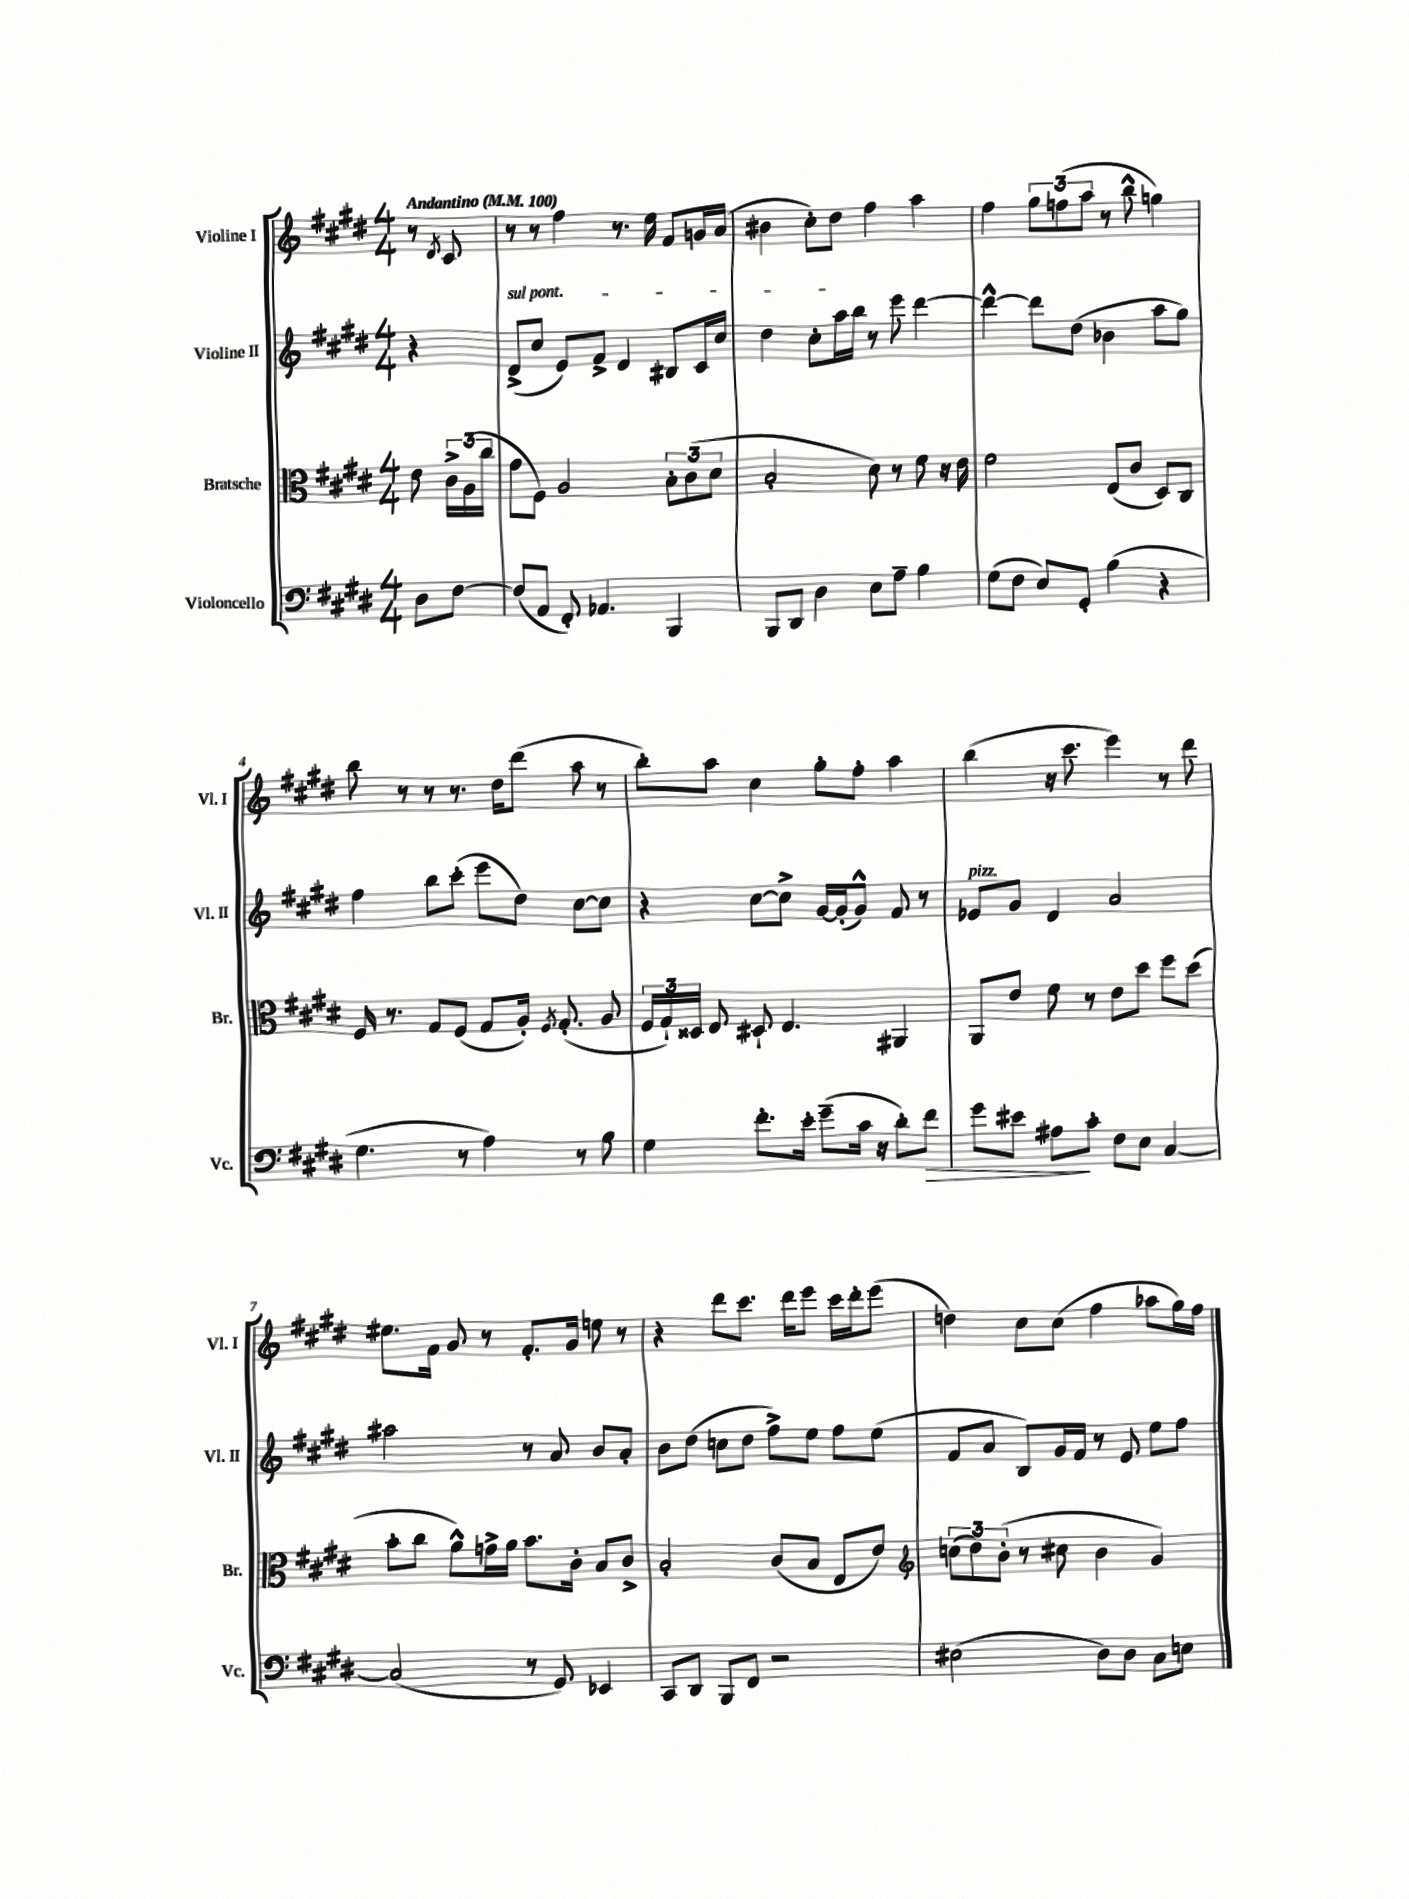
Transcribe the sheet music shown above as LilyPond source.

<<
\new StaffGroup <<
\new Staff = "s0" \with { instrumentName = "Violine I" shortInstrumentName = "Vl. I" } {
    \clef treble \key e \major \numericTimeSignature \time 4/4 \partial 4 \tempo "Andantino" 4 = 100
    \autoBeamOff r8 \acciaccatura { dis'8 } cis'8 |
    r8 r8 fis''4 r8. e''16 fis'8[ g'16 a'16]( |
    bis'4 cis''8[-.) dis''8] fis''4 a''4 |
    fis''4 \tuplet 3/2 { gis''8[ f''8( a''8] } r8 b''8-^ g''4) |
    b''8 r8 r8 r8. dis''16[ dis'''8]( a''8 r8 |
    b''8[-.) a''8] cis''4 gis''8[-. fis''8]-. a''4 |
    b''4( r16 cis'''8. e'''4) r8 dis'''8 |
    eis''8.[ fis'16] gis'8 r8 fis'8.[-. gis'16] e''8 r8 |
    r4 dis'''8[ cis'''8.] dis'''16[ e'''8] cis'''16[ dis'''16-. e'''8]( |
    d''4) cis''8[ cis''8]( fis''4 aes''8[ gis''16) fis''16] \bar "|." |
}
\new Staff = "s1" \with { instrumentName = "Violine II" shortInstrumentName = "Vl. II" } {
    \clef treble \key e \major \numericTimeSignature \time 4/4 \partial 4
    \autoBeamOff r4 |
    \once \override TextSpanner.bound-details.left.text = \markup { \italic "sul pont." } dis'8[->\startTextSpan( cis''8] e'8[) fis'8]-> dis'4 bis8[ cis'16 cis''16] |
    dis''4 cis''8[-. a''16 b''16]\stopTextSpan r8 e'''8 dis'''4~ |
    dis'''4~-^ dis'''8[ dis''8]( bes'4 a''8[ gis''8]) |
    fis''4 b''8[ cis'''8]-.( e'''8[ dis''8]) cis''8[~ cis''8] |
    r4 cis''8[~ cis''8]-> gis'16[~ gis'16-.( gis'8]-^) fis'8 r8 |
    ees'8[^\markup { \italic "pizz." } gis'8] dis'4 a'2 |
    ais''2 r8 a'8 b'8[ a'8]-. |
    b'8[ dis''8]( c''8[ dis''8] fis''8[->) e''8] fis''8[ e''8]( |
    fis'8[ a'8] b8[) gis'16 fis'16] r8 e'8 e''8[ fis''8] \bar "|." |
}
\new Staff = "s2" \with { instrumentName = "Bratsche" shortInstrumentName = "Br." } {
    \clef alto \key e \major \numericTimeSignature \time 4/4 \partial 4
    \autoBeamOff e'8 \tuplet 3/2 { cis'16[-> a16( cis''16] } |
    gis'8[ fis8]) a2 \tuplet 3/2 { b8[-. cis'8( dis'8] } |
    b2-. dis'8) r8 fis'8 r16 e'16 |
    fis'2 e8[( cis'8] dis8[) cis8] |
    fis16 r8. gis8[ fis8]( gis8[ a16]-.) \acciaccatura { fis8 } gis8.-.( a8 |
    \tuplet 3/2 { fis16[ gis16-!) disis16] } e8 dis8-! e4. ais,4 |
    a,8[ e'8] fis'8 r8 e'8[ dis''8] fis''8[ dis''8]( |
    b'8[-. cis''8] a'8[-^) g'16-> a'16] b'8.[ cis'16]-. b8[ cis'8]-> |
    b2-. cis'8[( b8] e8[ e'8]) |
    \clef treble \tuplet 3/2 { c''8[( dis''8) b'8]-.( } r8 cis''8 b'4 gis'4) \bar "|." |
}
\new Staff = "s3" \with { instrumentName = "Violoncello" shortInstrumentName = "Vc." } {
    \clef bass \key e \major \numericTimeSignature \time 4/4 \partial 4
    \autoBeamOff dis8[ fis8]~ |
    fis8[( a,8] fis,8-.) aes,4. b,,4 |
    b,,8[ dis,8] dis4 e8[ a8]-- b4 |
    gis8[( fis8] e8[) gis,8]-. b4( r4 |
    gis4. r8 a4) r8 b8 |
    gis4 fis'8.[-. e'16]-. gis'8[--( cis'16] r16 dis'8[-.) fis'8]\> |
    gis'8[ eis'8] ais8[\! cis'8]-. fis8[ e8] cis4~ |
    cis2( r8 gis,8) ees,4 |
    cis,8[ dis,8] b,,8[ fis,8] r2 |
    eis2( dis8[) dis8] cis8[ e8] \bar "|." |
}
>>
>>
